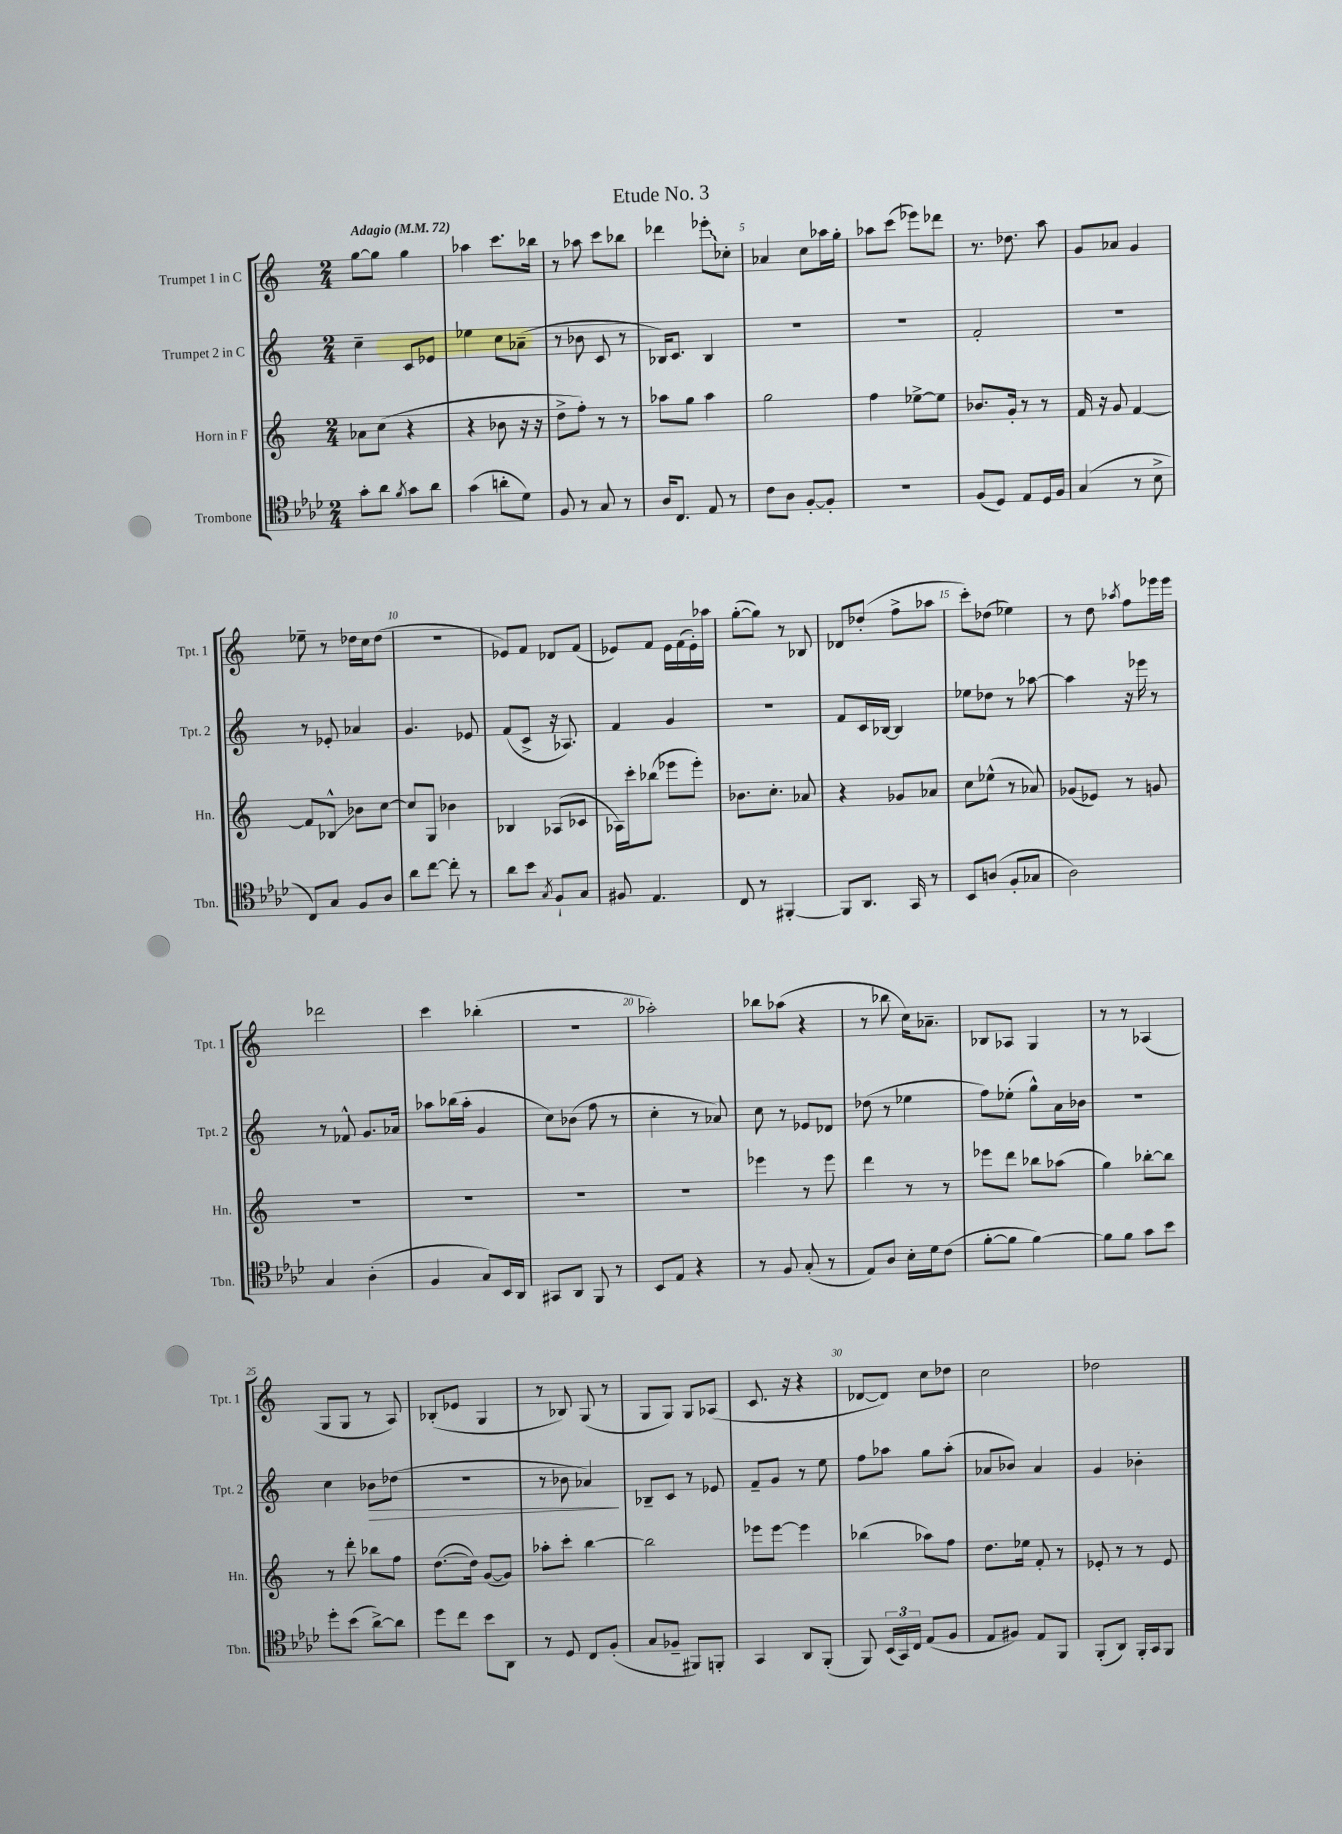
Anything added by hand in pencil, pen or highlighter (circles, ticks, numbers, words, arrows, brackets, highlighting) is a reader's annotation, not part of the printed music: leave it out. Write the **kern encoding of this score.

**kern	**kern	**kern	**kern
*staff4	*staff3	*staff2	*staff1
*clefC4	*clefG2	*clefG2	*clefG2
*k[b-e-a-d-]	*k[]	*k[]	*k[]
*M2/4	*M2/4	*M2/4	*M2/4
*MM72	*MM72	*MM72	*MM72
8g'	8a-	4cc~	[8gg
8a-	(8cc	.	8gg]
8qf	.	.	.
8g	4r	8c	4gg
8a-	.	8e-	.
=	=	=	=
(4g	4r	4ee-	4aa-
8a'	8b-	8cc	8.ccc
8d-)	16r	(8a-~	.
.	16r	.	16bb-
=	=	=	=
8F	8dd^	8r	8r
8r	8ff')	8b-	8aa-
8G	8r	8c	8ccc
8r	8r	8r	8bb-
=	=	=	=
16A-	8aa-	16B-)	4ddd-
8.C	.	8.c	.
.	8gg	.	.
8E-	4aa-	4B-	8eee-'
8r	.	.	8cc-'
=	=	=	=
8c	2gg	2r	4a-
8A-	.	.	.
[8F'	.	.	8cc
8F']	.	.	16aa-
.	.	.	16gg'
=	=	=	=
2r	4ff	2r	8aa-
.	.	.	(8ccc
.	[8ee-^	.	8eee-)
.	8ee-]	.	8ddd-
=	=	=	=
(8F	8.b-	2f'	8.r
8D-)	.	.	.
.	16g'	.	8.dd-
8E-	8r	.	.
16D-	8r	.	8aa
16F	.	.	.
=	=	=	=
(4G	16f	2r	8g
.	16r	.	.
.	8g	.	8a-
8r	[4f	.	4g
8B-^	.	.	.
=	=	=	=
8C)	8f]	8r	8ee-~
8G	8B-^^	8e-'	8r
8F	8b-	4a-	16dd-
.	.	.	16cc
8A-	[8cc	.	(8dd-
=	=	=	=
8a-	8cc]	4.g	2r
[8cc	8G	.	.
8cc']	4b-	.	.
8r	.	8e-	.
=	=	=	=
8a-	4B-	(8f	8e-)
8b-	.	8c^	8f
8qG	.	.	.
8F`	(8A-	16r	8d-
.	.	8.A-)	.
8G	8c-	.	(8f
=	=	=	=
8F#	16A-)	4f	8e-)
.	16ccc'	.	.
4.E-	(8bb-	.	8f
.	8eee-	4g	16e-
.	.	.	(16f
.	8eee-')	.	16e-')
.	.	.	16aa-
=	=	=	=
8C	8.b-	2r	([8gg'
8r	.	.	8gg])
.	8.cc'	.	.
[4FF#'	.	.	8r
.	8a-	.	8B-
=	=	=	=
8FF#]	4r	8f	8d-
8.AA-	.	16c	(8dd-'
.	.	[16B-	.
.	8g-	4B-]	8ff^
16GG	.	.	.
8r	8a-	.	8aa-
=	=	=	=
8BB-	8cc	8ee-	8ccc')
(8A	(8ee-^^	8dd-	(8dd-
8F'	8r	8r	4ee-)
8G-	8a-)	[8aa-	.
=	=	=	=
2A-)	(8g-	4aa-]	8r
.	8e-)	.	8dd
.	.	.	8qaa-
.	8r	16r	8ff
.	.	16eee-	.
.	8g	8r	16eee-
.	.	.	16eee-
=	=	=	=
4G	2r	8r	2ddd-
.	.	8f-^^	.
(4A-'	.	8.g	.
.	.	16a-	.
=	=	=	=
4F	2r	8aa-	4ccc
.	.	(16bb-	.
.	.	16aa-'	.
8G)	.	4g	(4bb-'
16BB-	.	.	.
16AA-	.	.	.
=	=	=	=
8GG#	2r	8cc)	2r
8AA-	.	(8b-	.
8FF	.	8ff	.
8r	.	8r	.
=	=	=	=
8BB-	2r	4cc'	2aa-')
8E-	.	.	.
4r	.	8r	.
.	.	8a-)	.
=	=	=	=
8r	4eee-	8cc	8bb-
8F	.	8r	(8aa-
(8G'	8r	8e-	4r
8r	8eee-	8d-	.
=	=	=	=
8E-)	4ddd	(8dd-	8r
8A-	.	8r	8bb-
16B-'	8r	4ee-	16cc)
16d-	.	.	8.a-~
(8c	8r	.	.
=	=	=	=
[8f'	8eee-	8ff)	8B-
8f]	8ddd	(8ee-'	8A-
[4f)	8bb-	8gg^^)	4G
.	(8aa-	16a	.
.	.	16b-	.
=	=	=	=
8f]	4gg)	2r	8r
8f	.	.	8r
8g	[8bb-'	.	(4A-
8b-	8bb-]	.	.
=	=	=	=
8dd-'	8r	4cc	8G
(8b-	8ddd'	.	8G
[8a-^)	8bb-	8b-	8r
8a-]	8ff	(8dd-	8A)
=	=	=	=
8dd-	([8.dd	2r	(8B-'
8cc	.	.	8e-
.	16dd])	.	.
8b-	([8g	.	4G
8AA-	8g])	.	.
=	=	=	=
8r	8aa-'	8r	8r
8D-	8ccc'	8b-	8B-)
8C	[4bb	4a-)	(8G
(8F'	.	.	8r
=	=	=	=
8G	2bb]	8B-~	8G
8F-~	.	8c	8G)
8FF#)	.	8r	8G
8FF'	.	8e-	(8A-
=	=	=	=
4GG	8eee-	8f~	8.c
.	[8eee-	8g	.
.	.	.	16r
8AA-	4eee-]	8r	4r
(8FF'	.	8ee	.
=	=	=	=
8FF)	(4bb-	8ff	[8d-
(24BB-	.	8aa-	8d-])
24GG)	.	.	.
24C	.	.	.
(8E-	8aa-)	8gg	8cc
8F	8ff	(8aa-'	8dd-
=	=	=	=
8E-	8.dd	8a-	2cc
8F#)	.	8b-)	.
.	16ee-	.	.
8E-	8f'	4a-	.
8FF	8r	.	.
=	=	=	=
(8FF'	8e-'	4g	2dd-
8AA-)	8r	.	.
16FF'	8r	4b-'	.
16GG	.	.	.
8FF	8e-	.	.
==	==	==	==
*-	*-	*-	*-
